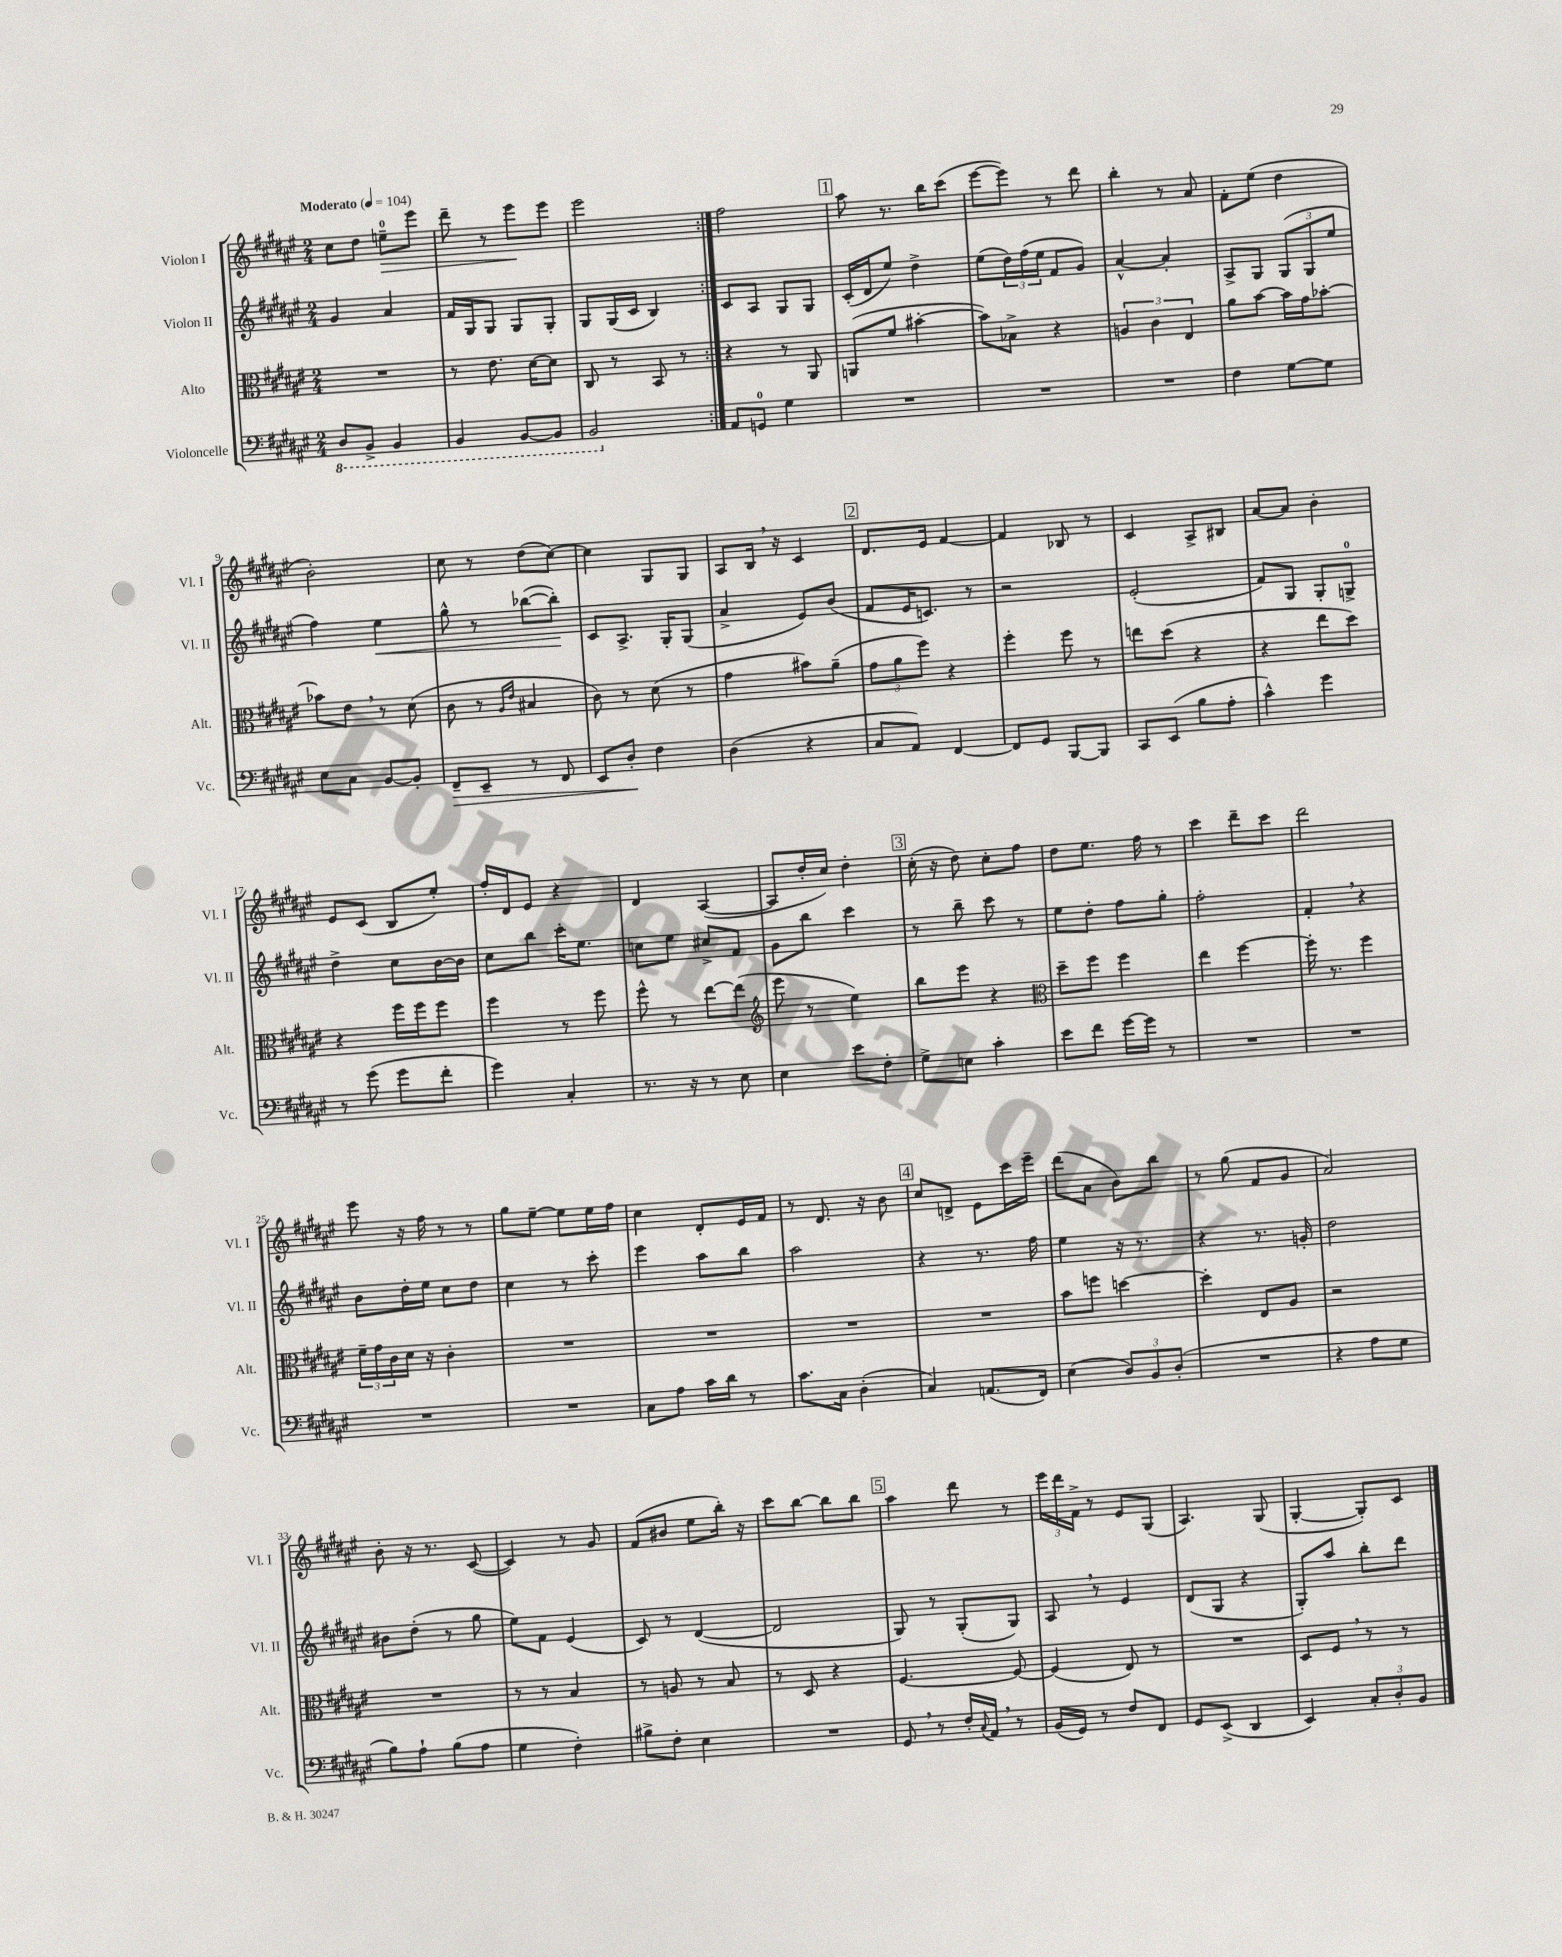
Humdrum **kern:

**kern	**kern	**kern	**kern
*staff4	*staff3	*staff2	*staff1
*clefF4	*clefC3	*clefG2	*clefG2
*k[f#c#g#d#a#e#]	*k[f#c#g#d#a#e#]	*k[f#c#g#d#a#e#]	*k[f#c#g#d#a#e#]
*M2/4	*M2/4	*M2/4	*M2/4
*MM104	*MM104	*MM104	*MM104
8DD#	2r	4g#	8cc#
8BBB^	.	.	8dd#
4BBB	.	4a#	8ee~
.	.	.	8eee#
=	=	=	=
4BBB	8r	16f#	8ddd#~
.	.	16G#	.
.	8.e#	8G#	8r
[8BBB	.	8G#	8eee#
.	[16d#	.	.
8BBB]	8d#]	8G#'	8eee#
=	=	=	=
2BBB	8C#	8G#	2eee#
.	8r	(16G#	.
.	.	16c#	.
.	8BB	4B)	.
.	8r	.	.
=:|!	=:|!	=:|!	=:|!
8AA#	4r	8c#	2ff#
8GG	.	8A#	.
4G#	8r	8G#	.
.	8AA#	8G#	.
=	=	=	=
2r	(8AA	(16c#'	8aa#
.	.	16d#	.
.	8f#	8ee#)	8.r
.	[4b#'	4dd#^	.
.	.	.	16bb
.	.	.	(8ccc#
=	=	=	=
2r	8b#])	(8ee#	[8eee#
.	8B-^	24dd#)	8eee#])
.	.	(24ff#	.
.	.	24ee#	.
.	4r	8f#	8r
.	.	8g#)	8ddd#
=	=	=	=
2r	6A	[4a#^^	4bb'
.	6c#	.	.
.	.	4a#']	8r
.	6E#	.	.
.	.	.	8a#
=	=	=	=
4F#	8a#	8A#^	8f#'
.	[8b	8G#	(8ee#
[8G#	16b]	(12G#	4dd#
.	16g#	.	.
.	.	12G#	.
8G#]	[8b-'	.	.
.	.	12ee#	.
=	=	=	=
8E#	8b-]	4ff#)	2b')
8C#	8e#	.	.
[8BB	8r	4ee#	.
8BB']	(8d#	.	.
=	=	=	=
8FF#~	8c#	8gg#^^	8cc#
8EE#~	8r	8r	8r
.	16qqA#	.	.
.	16qqe#	.	.
8r	4B#	([8bb-	(8dd#
8FF#	.	8bb-'])	[8cc#)
=	=	=	=
8EE#	8c#)	8c#	4cc#]
8D#'	8r	8.A#^	.
4F#	(8d#	.	8G#
.	.	16G#'	.
.	8r	(8G#	8G#
=	=	=	=
(4D#	4g#	4a#^	8A#
.	.	.	16B
.	.	.	16r
4r	8b#)	8e#)	4c#
.	(8a#~	(8b	.
=	=	=	=
8C#	12g#	8f#	8.d#
.	12a#	.	.
8AA#)	.	16e#	.
.	12ff#)	.	.
.	.	8.c)	16e#
[4FF#	4r	.	[4f#
.	.	8r	.
=	=	=	=
8FF#]	4ff#'	2r	4f#]
8GG#	.	.	.
[8BBB	8ff#	.	8B-
8BBB]	8r	.	8r
=	=	=	=
8CC#	8ee	(2e#'	4c#
(8EE#	(8dd#	.	.
8B	4r	.	8A#^
8A#'	.	.	8B#
=	=	=	=
4c#^^)	4r	8f#)	[8a#
.	.	8G#	8a#]
4g#	8ee#	8G#'	4b'
.	8dd#)	8G^	.
=	=	=	=
8r	4r	4dd#^	8e#
(8g#	.	.	(8c#
8g#	16ff#	8cc#	8B
.	16ff#	.	.
8f#'	8ff#	[16b	8ee#')
.	.	16b]	.
=	=	=	=
4g#)	4ff#	8cc#	16ff#'
.	.	.	16d#
.	.	8bb	8e#
4C#'	8r	16ccc#'	4r
.	.	8.ee#	.
.	8ff#	.	.
=	=	=	=
8.r	8ff#^^	8cc	4d#
.	8r	8ee#	.
16r	.	.	.
8r	[8ee#	8cc#^	([4A#
8E#	(8ee#]	8f#	.
=	=	=	=
*	*clefG2	*	*
4E#	8eee#	8g#	8A#]
.	8r	8bb	16dd#'
.	.	.	16cc#)
8e#	4ee#)	4ccc#	4dd#'
8F#'	.	.	.
=	=	=	=
8G#^	8bb	8r	(16cc#'
.	.	.	16r
8E	8eee#	8bb~	8dd#)
4c#'	4r	8ccc#	8cc#'
.	.	8r	8ff#
=	=	=	=
*	*clefC3	*	*
8e#	8dd#~	8ee#	8dd#
8f#	8ff#	8dd#'	8.ee#
[16g#	4ff#	8ff#	.
16g#]	.	.	16ff#
8r	.	8gg#'	8r
=	=	=	=
2r	4ee#	2ff#'	4ccc#
.	[4ff#	.	8ddd#~
.	.	.	8ccc#
=	=	=	=
2r	16ff#']	4f#'	2ddd#
.	8.r	.	.
.	4ff#	4r	.
=	=	=	=
2r	24f#~	8b	8eee#
.	24g#	.	.
.	24c#	.	.
.	16d#	16dd#'	16r
.	16r	16ee#	16ff#
.	4c#'	8cc#	8r
.	.	8dd#	8r
=	=	=	=
2r	2r	4cc#	8gg#
.	.	.	[8ee#~
.	.	8r	8ee#]
.	.	8ccc#'	16ee#
.	.	.	16ff#
=	=	=	=
8C#	2r	4eee#	4cc#
8A#	.	.	.
16c#	.	8aa#	8d#'
16d#	.	.	.
8r	.	8bb	16e#
.	.	.	16f#
=	=	=	=
8.c#	2r	2aa#	8r
.	.	.	8.d#
16C#	.	.	.
(4D#'	.	.	.
.	.	.	16r
.	.	.	8b
=	=	=	=
4C#)	2r	4r	8cc#
.	.	.	8d^
(8.AA	.	8.r	8e#
.	.	.	16ccc#
16FF#)	.	16ff#	16eee#~
=	=	=	=
(4E#	8b	4ee#	(8ddd#
.	8ff	.	8a#
12D#)	[4dd	16r	8b)
.	.	8.r	.
12BB	.	.	.
.	.	.	8bb
(12D#'	.	.	.
=	=	=	=
2r	4dd']	4r	8r
.	.	.	(8gg#
.	8E#	8.r	8f#
.	8A#	.	8g#
.	.	16g'	.
=	=	=	=
4r	2r	2dd#	2a#)
8A#	.	.	.
8G#	.	.	.
=	=	=	=
8B)	2r	8b#	8b'
8A#`	.	(8dd#'	16r
.	.	.	8.r
(8B	.	8r	.
8A#	.	8gg#	([8c#
=	=	=	=
4G#	8r	8ee#)	4c#])
.	8r	8f#	.
4F#')	4B	(4e#	8r
.	.	.	8g#
=	=	=	=
8B#^	8r	8c#)	(8f#
8F#'	8A	8r	8b#
4E#	8r	([4d#	8ee#
.	8B	.	16bb')
.	.	.	16r
=	=	=	=
2r	8r	2d#]	8ccc#
.	8D#	.	[8bb
.	4r	.	8bb]
.	.	.	8bb
=	=	=	=
8GG#	[4.F#	8G#)	4aa#
8r	.	8r	.
16F#'	.	(8G#'	8ddd#
8qqC#	.	.	.
16AA#	.	.	.
8r	8F#_	8G#)	8r
=	=	=	=
(16BB	(4F#]	8A#	24eee#
.	.	.	24ddd#
16GG#)	.	.	.
.	.	.	24f#^
8r	.	8r	8r
8F#	8E#)	4e#	8e#
8FF#	8r	.	(8G#
=	=	=	=
8GG#	2r	(8d#	4.A#)
(8EE#^	.	8G#	.
4DD#	.	4r	.
.	.	.	(8G#
=	=	=	=
4EE#)	8D#	8G#')	[4G#'
.	8F#	8aa#	.
12C#'	8r	8bb'	8G#'])
12D#'	.	.	.
.	8r	8ddd#	8c#
12BB	.	.	.
==	==	==	==
*-	*-	*-	*-
